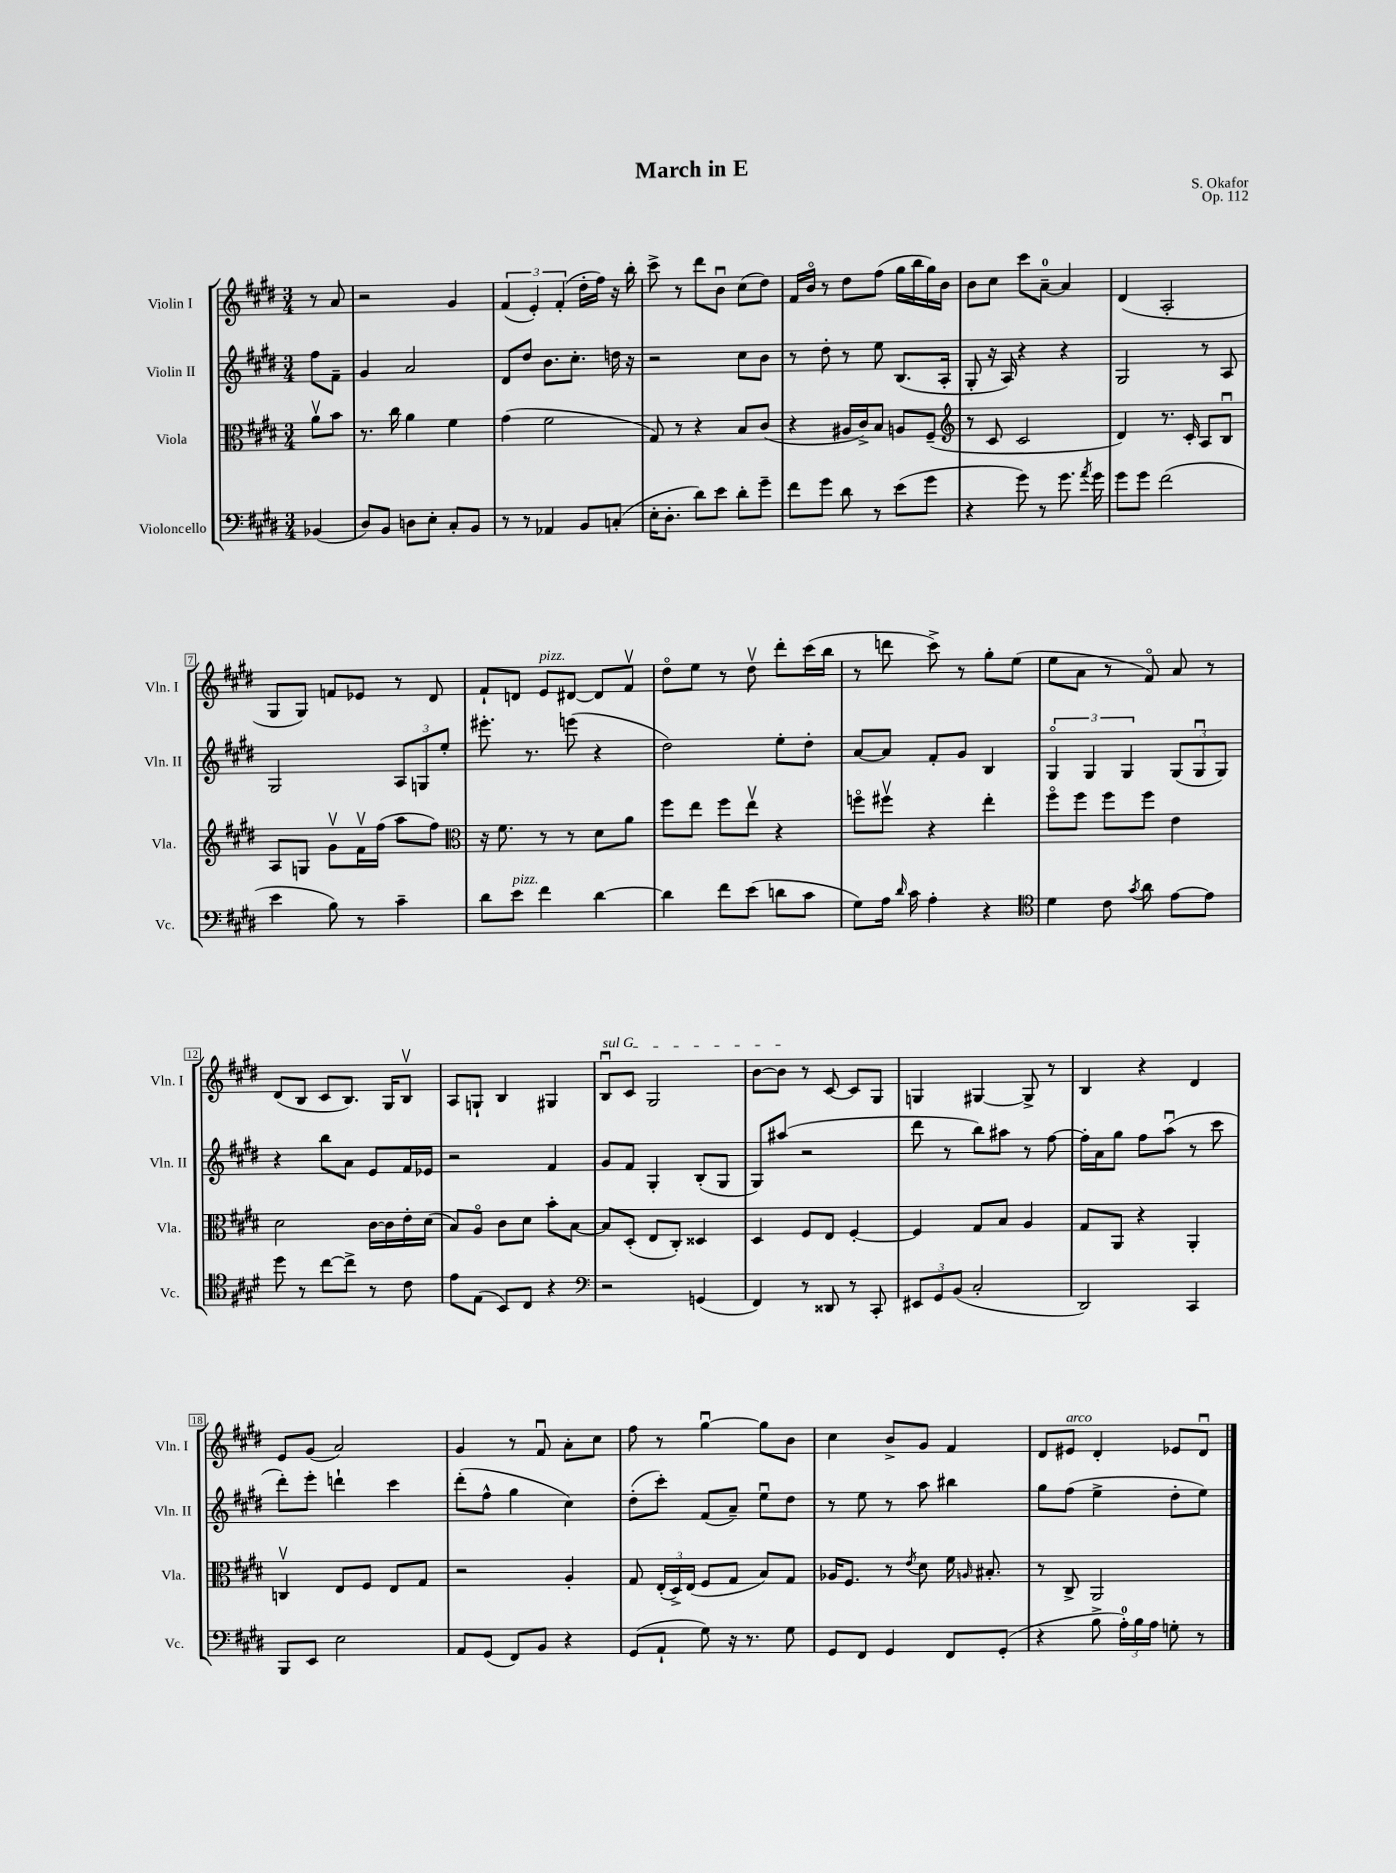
\header { title = "March in E" composer = "S. Okafor" opus = "Op. 112" }
<<
\new StaffGroup <<
\new Staff = "s0" \with { instrumentName = "Violin I" shortInstrumentName = "Vln. I" } {
    \clef treble \key e \major \numericTimeSignature \time 3/4 \partial 4
    \autoBeamOff r8 a'8 |
    r2 gis'4 |
    \tuplet 3/2 { fis'4( e'4-.) fis'4-.( } dis''16[-. fis''16]) r16 b''16-. |
    cis'''8-> r8 dis'''8[ b'8]\downbow cis''8[( dis''8]) |
    fis'16[ b'16]\flageolet r8 dis''8[ fis''8]( gis''16[ b''16 gis''16) b'16] |
    b'8[ cis''8] cis'''8[ a'8]-0~-- a'4 |
    dis'4( a2-. |
    gis8[ gis8]) f'8[ ees'8] r8 dis'8 |
    fis'8[-! d'8] e'8[^\markup { \italic "pizz." } dis'8]~ dis'8[ fis'8]\upbow |
    dis''8[\flageolet e''8] r8 dis''8\upbow dis'''8[-. cis'''16( b''16] |
    r8 d'''8 cis'''8->) r8 gis''8[-. e''8]( |
    e''8[ a'8] r8 fis'8\flageolet) a'8 r8 |
    dis'8[( b8] cis'8[ b8.]) gis16[ b8]\upbow |
    a8[ g8]-! b4 gis4 |
    \once \override TextSpanner.bound-details.left.text = \markup { \italic "sul G" } b8[\downbow\startTextSpan cis'8] gis2 |
    b'8[~ b'8]\stopTextSpan r8 cis'8~ cis'8[ gis8] |
    g4 gis4~ gis8-> r8 |
    b4 r4 dis'4 |
    e'8[ gis'8]( a'2) |
    gis'4 r8 fis'8\downbow a'8[-. cis''8] |
    fis''8 r8 gis''4~\downbow gis''8[ b'8] |
    cis''4 b'8[-> gis'8] fis'4 |
    dis'8[ eis'8]^\markup { \italic "arco" } dis'4-. ees'8[ dis'8]\downbow \bar "|." |
}
\new Staff = "s1" \with { instrumentName = "Violin II" shortInstrumentName = "Vln. II" } {
    \clef treble \key e \major \numericTimeSignature \time 3/4 \partial 4
    \autoBeamOff fis''8[ fis'8]-- |
    gis'4 a'2 |
    dis'8[ dis''8] b'8.[ cis''8.]-. d''16 r16 |
    r2 cis''8[ b'8] |
    r8 dis''8-. r8 e''8 b8.[( a16]-. |
    gis8-. r16 a16) r4 r4 |
    gis2 r8 a8 |
    gis2 \tuplet 3/2 { a8[ g8 e''8]-. } |
    eis'''8.-. r8. e'''8( r4 |
    dis''2) e''8[-. dis''8]-. |
    a'8[~ a'8] fis'8[-. gis'8] b4 |
    \tuplet 3/2 { gis4\flageolet gis4 gis4 } \tuplet 3/2 { gis8[( gis8\downbow gis8]) } |
    r4 b''8[ a'8] e'8[ fis'16 ees'16] |
    r2 fis'4 |
    gis'8[ fis'8] gis4-. b8[-.( gis8] |
    gis8[) ais''8]( r2 |
    dis'''8 r8 b''8[) ais''8] r8 fis''8~ |
    fis''16[-. a'16 gis''8] fis''8[ a''8]\downbow( r8 cis'''8 |
    dis'''8[-.) e'''8]-. d'''4-! cis'''4 |
    dis'''8[-.( fis''8]-^ gis''4 cis''4) |
    dis''8[-.( cis'''8]-.) fis'8[( a'8]--) e''8[\downbow dis''8] |
    r8 e''8 r8 a''8 bis''4 |
    gis''8[ fis''8]( e''4-> dis''8[-. e''8]) \bar "|." |
}
\new Staff = "s2" \with { instrumentName = "Viola" shortInstrumentName = "Vla." } {
    \clef alto \key e \major \numericTimeSignature \time 3/4 \partial 4
    \autoBeamOff a'8[\upbow b'8] |
    r8. cis''16 a'4 fis'4 |
    gis'4( fis'2 |
    gis8) r8 r4 b8[ cis'8]( |
    r4 ais16[ cis'16->) b8] a8[ fis8]--( |
    \clef treble r8 cis'8 cis'2 |
    dis'4) r8. cis'16-. a8[ b8]\downbow |
    a8[ g8] gis'8[\upbow fis'16\upbow fis''16]( a''8[ fis''8]) |
    \clef alto r16 fis'8. r8 r8 dis'8[ a'8] |
    fis''8[ e''8] fis''8[ e''8]\upbow r4 |
    f''8[\flageolet fis''8]\upbow r4 e''4-. |
    fis''8[\flageolet fis''8] fis''8[ fis''8] e'4 |
    dis'2 cis'16[~ cis'16 e'16-. dis'16]( |
    b8[) a8]\flageolet cis'8[ dis'8] b'8[-. b8]~ |
    b8[ dis8]-.( e8[ cis8]-.) disis4 |
    dis4 fis8[ e8] fis4~-. |
    fis4 gis8[ b8] a4 |
    gis8[ a,8] r4 a,4-. |
    c4\upbow e8[ fis8] e8[ gis8] |
    r2 a4-. |
    gis8 \tuplet 3/2 { e16[-.( dis16->) e16]( } fis8[ gis8] b8[) gis8] |
    aes16[ fis8.] r8 \acciaccatura { e'8 } dis'8 fis'16 \grace { a16 } bis8.-. |
    r8 cis8-> a,2 \bar "|." |
}
\new Staff = "s3" \with { instrumentName = "Violoncello" shortInstrumentName = "Vc." } {
    \clef bass \key e \major \numericTimeSignature \time 3/4 \partial 4
    \autoBeamOff bes,4( |
    dis8[) b,8] d8[ e8]-. cis8[-. b,8] |
    r8 r8 aes,4 b,8[ c8]-.( |
    e16[-. dis8.]-. dis'8[) e'8] dis'8[-. gis'8]-- |
    fis'8[ gis'8] dis'8 r8 e'8[( gis'8] |
    r4 gis'8) r8 gis'8. \acciaccatura { a'8 } gis'16 |
    gis'8[ gis'8] fis'2( |
    e'4 b8) r8 cis'4-- |
    dis'8[ e'8]^\markup { \italic "pizz." } fis'4 dis'4~ |
    dis'4 fis'8[ e'8]( d'8[ cis'8] |
    gis8[) a16] \grace { dis'16 } cis'16 a4-. r4 |
    \clef tenor dis'4 cis'8 \acciaccatura { gis'8 } a'8 e'8[~ e'8] |
    dis''8 r8 cis''8[~ cis''8]-> r8 cis'8 |
    e'8[ e8]( b,8[) cis8] r4 |
    \clef bass r2 g,4( |
    fis,4) r8 disis,8 r8 cis,8-. |
    \tuplet 3/2 { eis,8[ gis,8 b,8]( } cis2-. |
    dis,2) cis,4 |
    b,,8[ e,8] e2 |
    a,8[ gis,8]( fis,8[) b,8] r4 |
    gis,8[( a,8]-! gis8) r16 r8. gis8 |
    gis,8[ fis,8] gis,4 fis,8[ gis,8]-.( |
    r4 b8-> \tuplet 3/2 { a16[-0-.) b16 a16] } g8-. r8 \bar "|." |
}
>>
>>
\layout { \context { \Score \override BarNumber.stencil = #(make-stencil-boxer 0.1 0.3 ly:text-interface::print) } }
